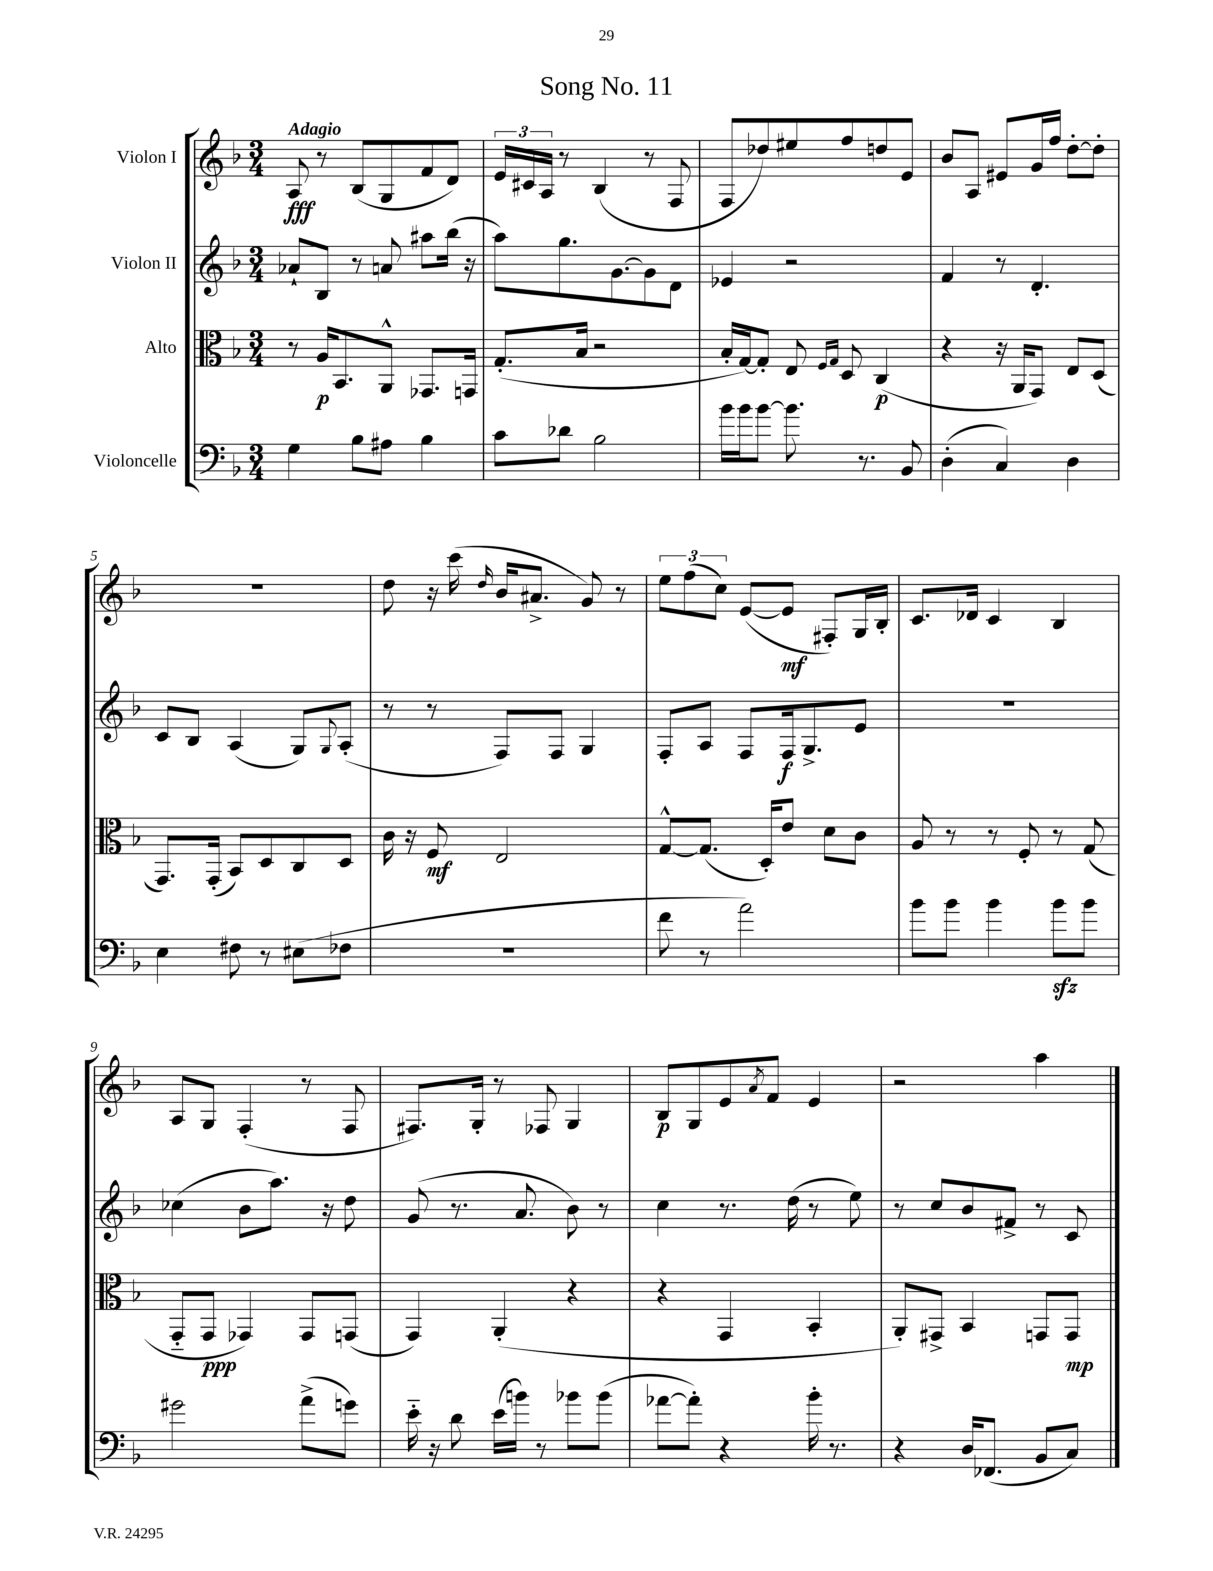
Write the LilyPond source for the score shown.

\header { title = "Song No. 11" }
<<
\new StaffGroup <<
\new Staff = "s0" \with { instrumentName = "Violon I" } {
    \clef treble \key f \major \numericTimeSignature \time 3/4 \tempo "Adagio"
    a8\fff r8 bes8( g8 f'8 d'8) |
    \tuplet 3/2 { e'16 cis'16 a16 } r8 bes4( r8 f8 |
    f8 des''8) eis''8 f''8 d''8 e'8 |
    bes'8 a8 eis'8 g'16 f''16 d''8~-. d''8-. |
    R2. |
    d''8 r16 c'''16( \grace { d''16 } bes'16 ais'8.-> g'8) r8 |
    \tuplet 3/2 { e''8 f''8( c''8) } e'8~( e'8\mf fis8-.) g16 bes16-. |
    c'8. des'16 c'4 bes4 |
    a8 g8 f4-.( r8 f8 |
    fis8.) g16-. r8 fes8 g4 |
    bes8\p g8 e'8 \acciaccatura { a'8 } f'8 e'4 |
    r2 a''4 \bar "|." |
}
\new Staff = "s1" \with { instrumentName = "Violon II" } {
    \clef treble \key f \major \numericTimeSignature \time 3/4
    aes'8-! bes8 r8 a'8 ais''8 bes''16( r16 |
    a''8) g''8. g'8.~ g'8 d'8 |
    ees'4 r2 |
    f'4 r8 d'4.-. |
    c'8 bes8 a4( g8) \appoggiatura { g8 } a8-.( |
    r8 r8 f8) f8 g4 |
    f8-. a8 f8 f16\f g8.-> e'8 |
    R2. |
    ces''4( bes'8 a''8.) r16 d''8 |
    g'8( r8. a'8. bes'8) r8 |
    c''4 r8. d''16( r8 e''8) |
    r8 c''8 bes'8 fis'8-> r8 c'8 \bar "|." |
}
\new Staff = "s2" \with { instrumentName = "Alto" } {
    \clef alto \key f \major \numericTimeSignature \time 3/4
    r8 a16\p bes,8. a,8-^ ges,8. g,16 |
    g8.-.( bes16 r2 |
    bes16-. g16~) g8-. e8 \grace { f16 g16 } d8 c4\p( |
    r4 r16 a,16 g,8) e8 d8( |
    g,8.) g,16-.( bes,8) d8 c8 d8 |
    c'16 r16 f8\mf e2 |
    g8~-^ g8.( d16-.) e'8 d'8 c'8 |
    a8 r8 r8 f8-. r8 g8( |
    g,8-_ g,8\ppp ges,4) ges,8 g,8( |
    g,4) a,4-.( r4 |
    r4 g,4 bes,4-. |
    a,8-.) gis,8-> bes,4 g,8 g,8\mp \bar "|." |
}
\new Staff = "s3" \with { instrumentName = "Violoncelle" } {
    \clef bass \key f \major \numericTimeSignature \time 3/4
    g4 bes8 ais8 bes4 |
    c'8 des'8 bes2 |
    bes'16 bes'16 bes'8~ bes'8. r8. bes,8 |
    d4-.( c4) d4 |
    e4 fis8 r8 eis8( fes8 |
    R2. |
    f'8 r8 a'2) |
    bes'8 bes'8 bes'4 bes'8\sfz bes'8 |
    gis'2 a'8->( g'8) |
    e'16-_ r16 d'8 e'16( b'16) r8 bes'8 bes'8( |
    aes'8~ aes'8-.) r4 bes'16-. r8. |
    r4 d16 fes,8.( bes,8 c8) \bar "|." |
}
>>
>>
